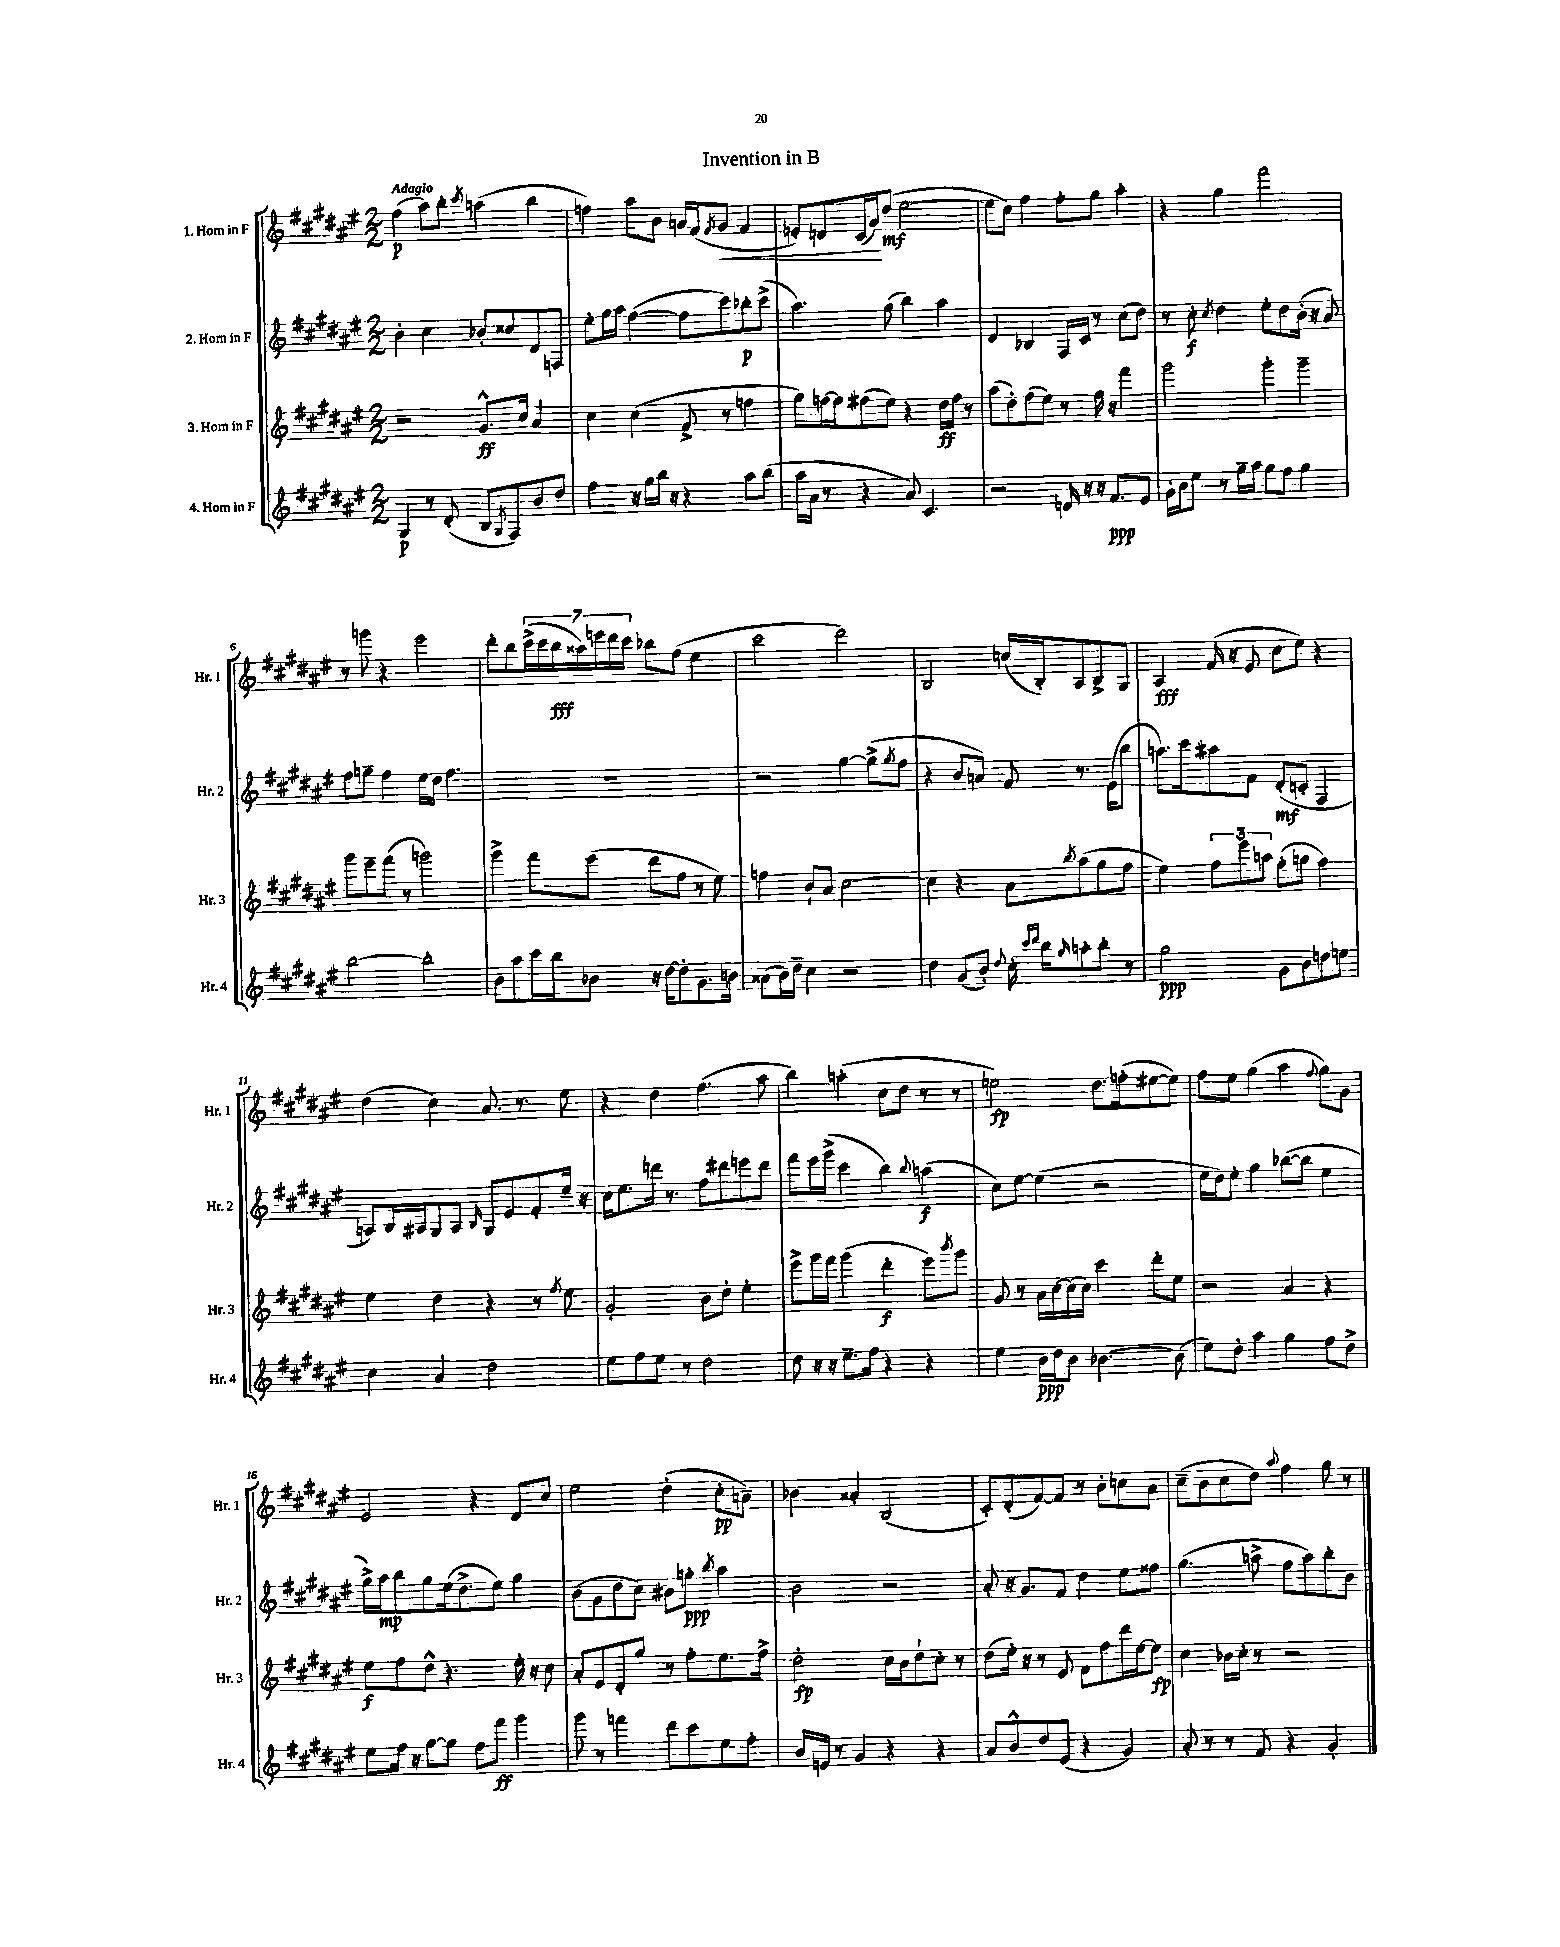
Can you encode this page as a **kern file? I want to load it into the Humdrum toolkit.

**kern	**dynam	**kern	**dynam	**kern	**dynam	**kern	**dynam
*part4	*part4	*part3	*part3	*part2	*part2	*part1	*part1
*staff4	*staff4	*staff3	*staff3	*staff2	*staff2	*staff1	*staff1
*I"4. Horn in F	*	*I"3. Horn in F	*	*I"2. Horn in F	*	*I"1. Horn in F	*
*I'Hr. 4	*	*I'Hr. 3	*	*I'Hr. 2	*	*I'Hr. 1	*
*clefG2	*	*clefG2	*	*clefG2	*	*clefG2	*
*k[f#c#g#d#a#e#]	*	*k[f#c#g#d#a#e#]	*	*k[f#c#g#d#a#e#]	*	*k[f#c#g#d#a#e#]	*
*M2/2	*	*M2/2	*	*M2/2	*	*M2/2	*
=1	=1	=1	=1	=1	=1	=1	=1
!	!	!	!	!	!	!LO:TX:a:B:t=Adagio	!
4G#/	p	2r	.	4b'\	.	(4ff#\	p
8r	.	.	.	4cc#\	.	8aa#\L)	.
(8d#'/	.	.	.	.	.	8bb'\J	.
.	.	.	.	.	.	8qccc#/	.
8B/L	.	8.g#^^/L	ff	8b-X'/L	.	(4aan\	.
8qG#/	.	.	.	.	.	.	.
8F#/)	.	.	.	8cc##X/	.	.	.
.	.	16cc#/Jk	.	.	.	.	.
8b/	.	4a#/	.	8d#/	.	4bb\	.
8dd#/J	.	.	.	8Fn/J	.	.	.
=2	=2	=2	=2	=2	=2	=2	=2
4ff#\	.	4cc#\	.	8ee#'\L	.	4ffn\)	.
.	.	.	.	16gg#\L	.	.	.
.	.	.	.	16aa#\JJ	.	.	.
16r	.	(4cc#\	.	([4ff#\	.	8aa#\L	.
16gg#\LL	.	.	.	.	.	.	.
16bb\JJ	.	.	.	.	.	8b\J	.
16r	.	.	.	.	.	.	.
4r	.	8f#^/	.	8ff#\L]	.	16an/LL	.
.	.	.	.	.	.	(16f#/J	.
.	.	.	.	.	.	8qf#/	.
!	!	!	!	!	!	!	!LO:HP:b
.	.	8r	.	8ccc#\)	.	8g#/J	<
8aa#\L	.	4ffn\	.	8bb-X'\	p	4f#/	.
(8bb\J	.	.	.	(8ccc#^\J	.	.	.
=3	=3	=3	=3	=3	=3	=3	=3
16aa#\LL	.	8gg#\L)	.	4.aa#\)	.	8en'/L)	.
16a#\JJ	.	.	.	.	.	.	.
8r	.	[16ffn\L	.	.	.	8dn/	.
.	.	16ff\J]	.	.	.	.	.
4r	.	(8ff#X\	.	.	.	(16c#/L	.
.	.	.	.	.	.	16g#/J)	.
.	.	8ee#\J)	.	(8gg#\	.	(8dd#/J	[ mf
8a#/)	.	4r	.	4bb\)	.	[2ee#\	.
4.c#/	.	.	.	.	.	.	.
.	.	16dd#\LL	ff	4aa#\	.	.	.
.	.	16ff#\JJ	.	.	.	.	.
.	.	8r	.	.	.	.	.
=4	=4	=4	=4	=4	=4	=4	=4
2r	.	(8aa#\L	.	4d#/	.	8ee#\L]	.
.	.	8dd#'\)	.	.	.	8cc#\J)	.
.	.	(8ff#\	.	4B-X/	.	4ff#\	.
.	.	8ee#\J)	.	.	.	.	.
16dn/	.	8r	.	16F#/LL	.	8ff#'\L	.
16r	.	.	.	16c#/JJ	.	.	.
16r	.	16ff#\	.	8r	.	8gg#\J	.
8.f#/L	ppp	16r	.	.	.	.	.
.	.	4fff#\	.	(8cc#\L	.	4aa#'\	.
8e#/J	.	.	.	8dd#\J)	.	.	.
=5	=5	=5	=5	=5	=5	=5	=5
16g#'\LL	.	2ggg#\	.	8r	.	4r	.
16b\J	.	.	.	.	.	.	.
8ee#\J	.	.	.	8cc#'\	f	.	.
.	.	.	.	8qcc#/	.	.	.
8r	.	.	.	4dd#\	.	4gg#\	.
16gg#~\LL	.	.	.	.	.	.	.
16aa#\JJ	.	.	.	.	.	.	.
8gg#\L	.	4ggg#'\	.	8ee#'\L	.	2fff#\	.
8ff#\J	.	.	.	8dd#\	.	.	.
4gg#\	.	4ggg#~\	.	(16b'\Jk	.	.	.
.	.	.	.	16r	.	.	.
.	.	.	.	8a#/)	.	.	.
!!LO:LB:g=z
=6	=6	=6	=6	=6	=6	=6	=6
[2bb\	.	8ggg#\L	.	8ff#\L	.	8r	.
.	.	8eee#~\	.	8ggn~\J	.	8gggn\	.
.	.	(8fff#\J	.	4ff#\	.	4r	.
.	.	8r	.	.	.	.	.
2bb'\]	.	2gggn\)	.	16ee#\LL	.	2eee#\	.
.	.	.	.	16dd#\JJ	.	.	.
.	.	.	.	4.ff#\	.	.	.
=7	=7	=7	=7	=7	=7	=7	=7
8b\L	.	4ggg#^\	.	1r	.	8ddd#'\L	.
8aa#\	.	.	.	.	.	8bb\	.
16ccc#\L	.	8fff#\L	.	.	.	(28ccc#^\L	.
.	.	.	.	.	.	28ccc#\	.
16bb\J	.	.	.	.	.	.	.
.	.	.	.	.	.	28bb\	fff
.	.	.	.	.	.	28aa##X\)	.
8b-X\J	.	(8eee#\J	.	.	.	.	.
.	.	.	.	.	.	28eeen\	.
.	.	.	.	.	.	28ddd#\	.
.	.	.	.	.	.	28ccc#\JJ	.
16r	.	8ddd#\L	.	.	.	8bb-X\L	.
[16dd#\KL	.	.	.	.	.	.	.
8dd#'\]	.	8ff#\J	.	.	.	(8ff#\J	.
8.g#\	.	8r	.	.	.	4ee#\	.
.	.	8ee#\)	.	.	.	.	.
16bn\Jk	.	.	.	.	.	.	.
=8	=8	=8	=8	=8	=8	=8	=8
(8a##X\L	.	4ffn\	.	2r	.	2ccc#\	.
16b\L)	.	.	.	.	.	.	.
16dd#~\JJ	.	.	.	.	.	.	.
4cc#\	.	8b`/L	.	.	.	.	.
.	.	8a#/J	.	.	.	.	.
2r	.	[2cc#\	.	[4gg#\	.	2ddd#\)	.
.	.	.	.	(8gg#^\L]	.	.	.
.	.	.	.	8qgg#/	.	.	.
.	.	.	.	8ff#\J	.	.	.
=9	=9	=9	=9	=9	=9	=9	=9
4dd#\	.	4cc#\]	.	4r	.	2B/	.
(8g#/L	.	4r	.	8b/L	.	.	.
8b'/J)	.	.	.	8an/J)	.	.	.
8qqdd#/	.	.	.	.	.	.	.
16cc#'\	.	8a#\L	.	8f#/	.	(16ccn/LL	.
16qqccc#/LL	.	.	.	.	.	.	.
16qqddd#/JJ	.	.	.	.	.	.	.
16bb\KL	.	.	.	.	.	16B'/J)	.
16qqgg#/	.	8qbb/	.	.	.	.	.
8aan'\	.	(8aa#\	.	8.r	.	8A#/	.
8bb'\J	.	8gg#\	.	.	.	8B^/	.
.	.	.	.	(16e#\KL	.	.	.
8r	.	8ff#\J	.	8bb\J	.	8G#/J	.
=10	=10	=10	=10	=10	=10	=10	=10
2gg#\	ppp	4ee#\)	.	8.aan\L)	.	4A#/	fff
.	.	.	.	16ccc#\k	.	.	.
.	.	12ff#\L	.	8aa#X\	.	(16f#/	.
.	.	.	.	.	.	16r	.
.	.	12eee#\	.	.	.	.	.
.	.	.	.	8f#\J	.	8e#/	.
.	.	12aan\J	.	.	.	.	.
8g#\L	.	(8ff#'\L	.	(8d#'/L	mf	8cc#\L	.
8b\	.	8ggn\J	.	8cn'/J	.	8ee#\J)	.
8ddn\	.	4ff#\)	.	4F#/	.	4r	.
8een\J	.	.	.	.	.	.	.
!!LO:LB:g=z
=11	=11	=11	=11	=11	=11	=11	=11
4cc#\	.	4ee#\	.	8An/L)	.	(4dd#\	.
.	.	.	.	16B/L	.	.	.
.	.	.	.	16A#X/J	.	.	.
4a#/	.	4dd#\	.	8G#/	.	4cc#\)	.
.	.	.	.	8A#/J	.	.	.
.	.	.	.	16qqB/	.	.	.
2dd#\	.	4r	.	8G#/L	.	8.a#/	.
.	.	.	.	8e#/	.	.	.
.	.	.	.	.	.	8.r	.
.	.	8r	.	8f#'/	.	.	.
.	.	8qff#/	.	.	.	.	.
.	.	8ee#\	.	16ee#~/Jk	.	8ee#\	.
.	.	.	.	16r	.	.	.
=12	=12	=12	=12	=12	=12	=12	=12
8ee#\L	.	2g#'/	.	16cc#\KL	.	4r	.
.	.	.	.	8.ee#\	.	.	.
8ff#\	.	.	.	.	.	.	.
8ee#\J	.	.	.	16dddn\Jk	.	4dd#\	.
.	.	.	.	8.r	.	.	.
8r	.	.	.	.	.	.	.
2dd#\	.	8b\L	.	8ff#\L	.	(4.ff#\	.
.	.	8dd#'\J	.	8ddd#X\	.	.	.
.	.	4ee#'\	.	8eeen\	.	.	.
.	.	.	.	8ddd#\J	.	8aa#\	.
=13	=13	=13	=13	=13	=13	=13	=13
8dd#\	.	8eee#^\L	.	8fff#\L	.	4bb\)	.
16r	.	16ggg#\L	.	16eee#\L	.	.	.
16r	.	16fff#\JJ	.	(16ggg#^\JJ	.	.	.
8.ee#~\L	.	(4ggg#\	.	4ccc#\	.	(4aan'\	.
16ff#\Jk	.	.	.	.	.	.	.
4r	.	4ddd#'\	f	4bb\)	.	8cc#\L	.
.	.	.	.	.	.	8dd#\J	.
.	.	.	.	8qqbb/	.	.	.
4r	.	8eee#\L)	.	(4aan\	f	8r	.
.	.	8qbbb/	.	.	.	.	.
.	.	8ggg#\J	.	.	.	8r	.
=14	=14	=14	=14	=14	=14	=14	=14
4ee#\	.	8g#/	.	8cc#\L)	.	2een\)	fp
.	.	8r	.	[8ee#\J	.	.	.
16b\LL	ppp	16a#\LL	.	(4ee#\]	.	.	.
16dd#\J	.	[16cc#\	.	.	.	.	.
8b\J	.	(16cc#\]	.	.	.	.	.
.	.	16cc#\JJ)	.	.	.	.	.
[4.b-X\	.	4ccc#\	.	2r	.	8.dd#\L	.
.	.	.	.	.	.	(16ffn'\k	.
.	.	8ddd#'\L	.	.	.	[8ee#X\	.
(8b-\]	.	8ee#\J	.	.	.	8ee#\J])	.
=15	=15	=15	=15	=15	=15	=15	=15
8ee#\L)	.	2r	.	16ee#\LL	.	8ff#\L	.
.	.	.	.	16dd#\J)	.	.	.
8dd#'\J	.	.	.	8ee#'\J	.	8ee#\J	.
4aa#\	.	.	.	4gg#\	.	(4gg#\	.
4gg#\	.	4a#/	.	([8bb-X\L	.	4aa#\	.
.	.	.	.	8bb-\J]	.	.	.
.	.	.	.	.	.	8qqff#/	.
8ff#\L	.	4r	.	4ee#\	.	8gg#\L)	.
8dd#^\J	.	.	.	.	.	8g#\J	.
!!LO:LB:g=z
=16	=16	=16	=16	=16	=16	=16	=16
8ee#\L	.	8ee#\L	f	16gg#^\LL)	.	2e#/	.
.	.	.	.	16aa#\J	mp	.	.
16ff#\Jk	.	8ff#\	.	8bb\	.	.	.
16r	.	.	.	.	.	.	.
[8gg#\L	.	8dd#^^\J	.	8gg#\	.	.	.
8gg#\J]	.	4.r	.	(16ee#\k	.	.	.
.	.	.	.	8.dd#^\	.	.	.
8ff#\L	.	.	.	.	.	4r	.
8fff#\J	ff	.	.	8ee#\J)	.	.	.
4ggg#\	.	16ee#'\	.	4gg#\	.	8d#/L	.
.	.	16r	.	.	.	.	.
.	.	8cc#\	.	.	.	8cc#/J	.
=17	=17	=17	=17	=17	=17	=17	=17
8ggg#\	.	8a#'/L	.	(8b\L	.	2ee#\	.
8r	.	8e#/	.	8g#\	.	.	.
4fffn\	.	8d#'/	.	8dd#\	.	.	.
.	.	8gg#/J	.	8cc#\J)	.	.	.
8ddd#\L	.	8r	.	8b#X\L	.	(4dd#'\	.
8ccc#\	.	8ff#'\L	.	8ggn'\J	ppp	.	.
.	.	.	.	8qbb/	.	.	.
8ee#\	.	8.ee#\	.	4aa#\	.	8cc#'\L	pp
8ff#'\J	.	.	.	.	.	8an~\J)	.
.	.	16ff#^\Jk	.	.	.	.	.
=18	=18	=18	=18	=18	=18	=18	=18
16b/LL	.	2dd#'\	fp	2b\	.	4b-X\	.
16en/JJ	.	.	.	.	.	.	.
8r	.	.	.	.	.	.	.
4g#/	.	.	.	.	.	4a##X'/	.
4r	.	16cc#\LL	.	2r	.	(2B/	.
.	.	16b\J	.	.	.	.	.
.	.	8dd#`\	.	.	.	.	.
4r	.	8cc#'\J	.	.	.	.	.
.	.	8r	.	.	.	.	.
=19	=19	=19	=19	=19	=19	=19	=19
8a#/L	.	(8dd#\L	.	8a#'/	.	8c#'/L)	.
8b^^/	.	16ee#'\Jk)	.	16r	.	(8d#'/	.
.	.	16r	.	8.g#/L	.	.	.
8dd#/	.	8r	.	.	.	[8f#/)	.
(8e#/J	.	8e#/	.	8f#/J	.	8f#/J]	.
4r	.	8f#\L	.	4dd#\	.	8r	.
.	.	8ff#\	.	.	.	8b'\L	.
4g#/)	.	16ddd#\L	.	8ee#\L	.	8ccn\	.
.	.	[16ee#\J	.	.	.	.	.
.	.	8ee#\J]	fp	8ff##X\J	.	8a#\J	.
=20	=20	=20	=20	=20	=20	=20	=20
8a#'/	.	4cc#\	.	(4.gg#\	.	(8cc#~\L	.
8r	.	.	.	.	.	8b\	.
8r	.	16b-X\LL	.	.	.	8cc#\	.
.	.	16cc#'\JJ	.	.	.	.	.
8f#/	.	8r	.	8aan^\	.	8dd#\J)	.
.	.	.	.	.	.	8qqaa#/	.
4r	.	2r	.	8ff#\L	.	4ff#\	.
.	.	.	.	8aa\)	.	.	.
4g#'/	.	.	.	8bb'\	.	8gg#\	.
.	.	.	.	8b\J	.	8r	.
==	==	==	==	==	==	==	==
*-	*-	*-	*-	*-	*-	*-	*-
